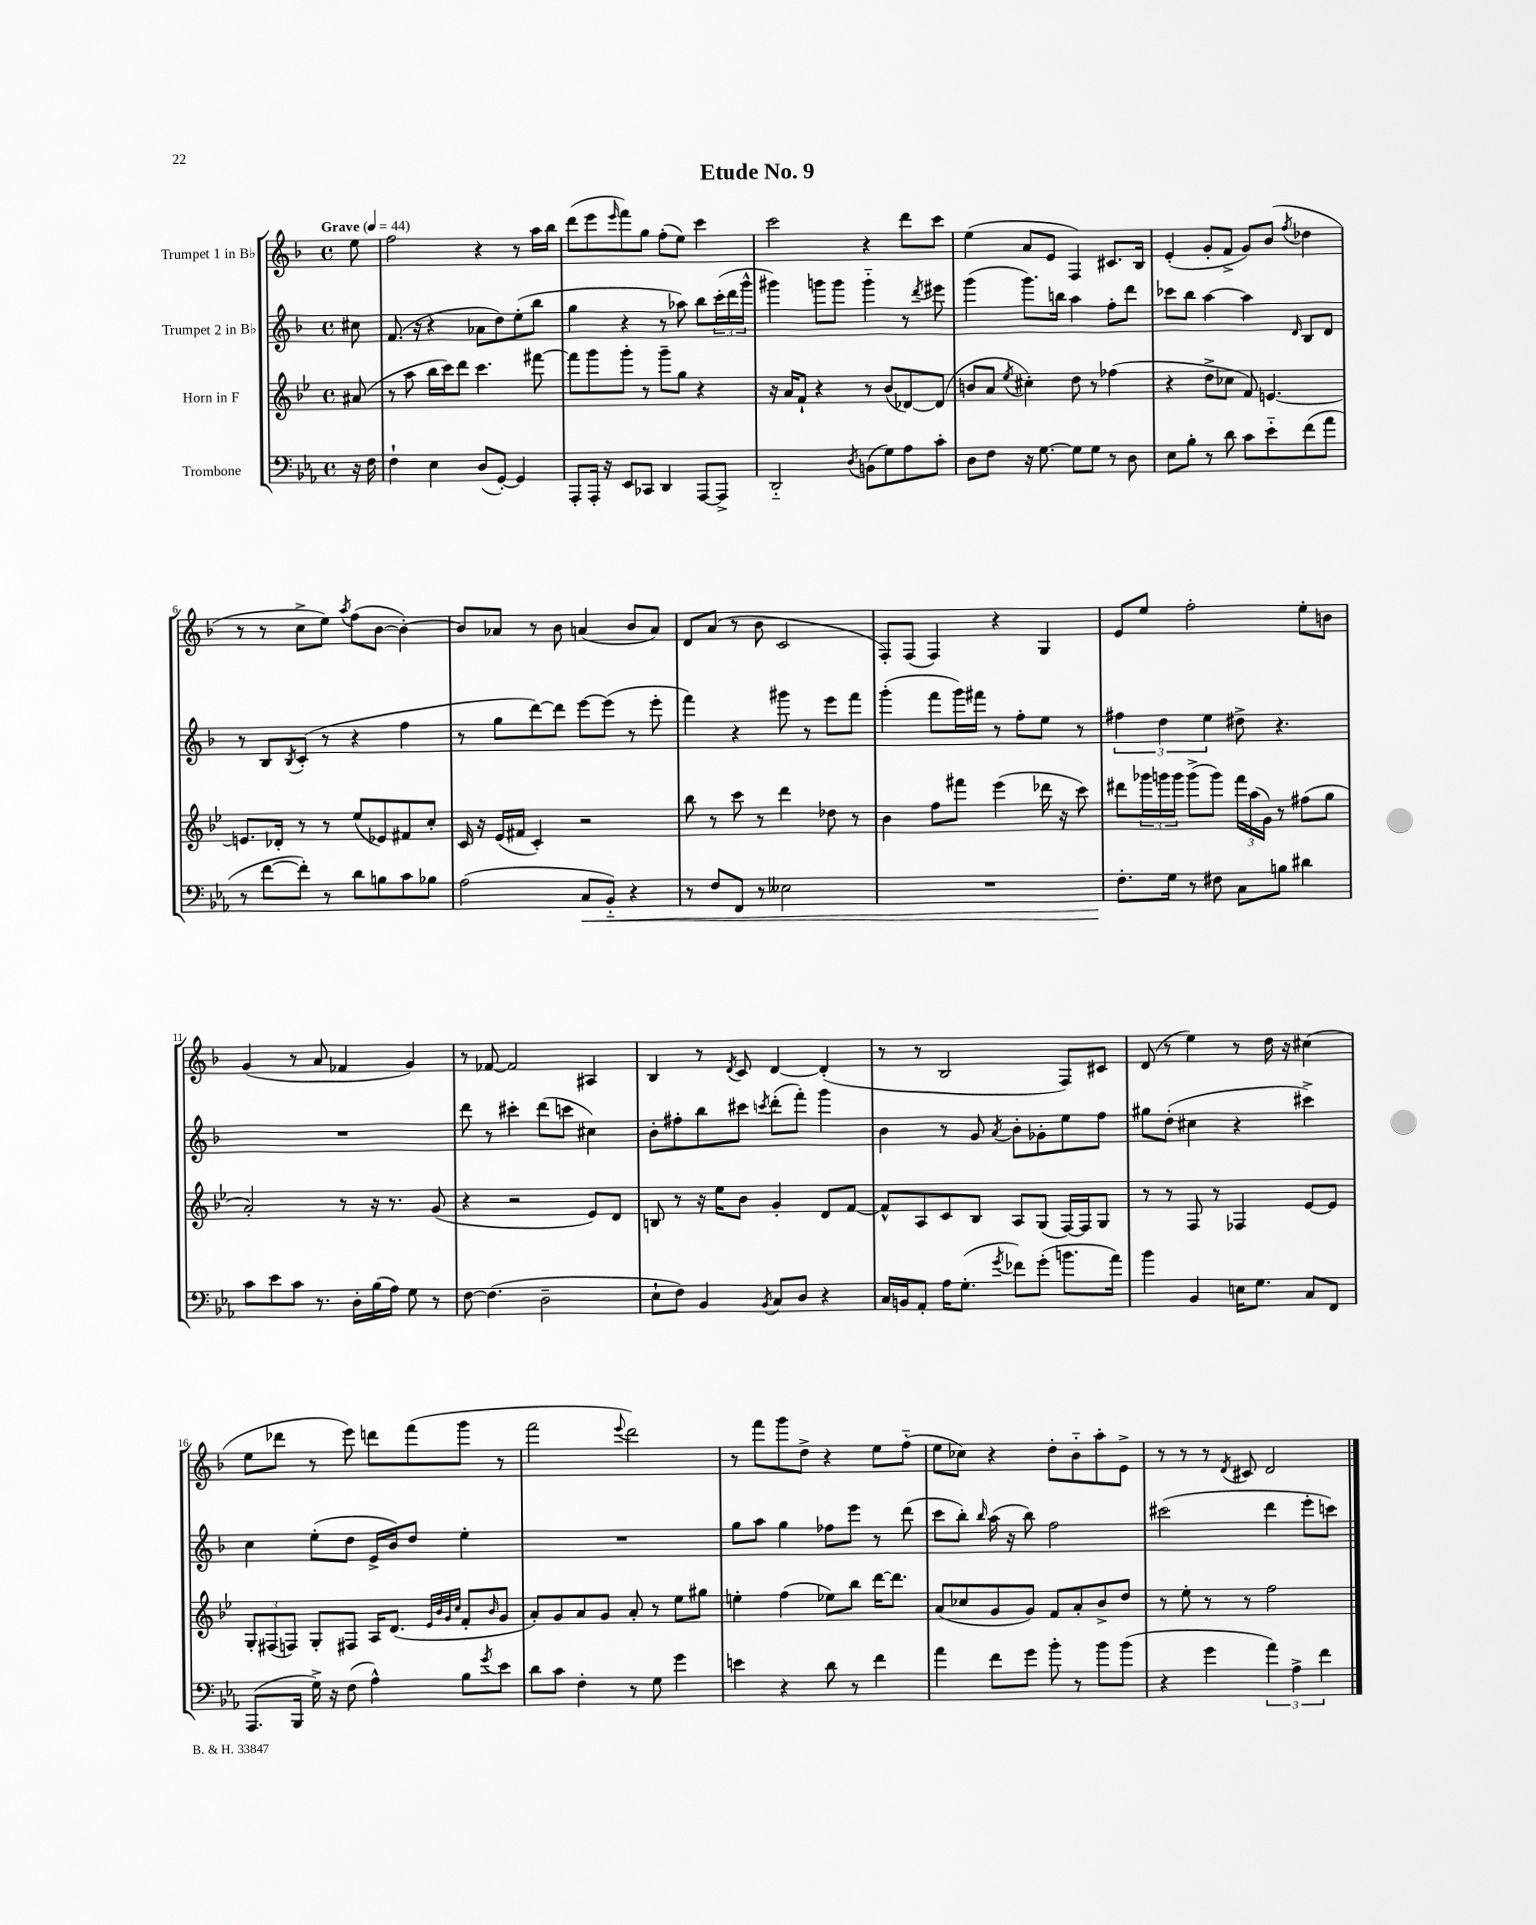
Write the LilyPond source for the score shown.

\header { title = "Etude No. 9" }
<<
\new StaffGroup <<
\new Staff = "s0" \with { instrumentName = "Trumpet 1 in Bb" } {
    \clef treble \key f \major \defaultTimeSignature \time 4/4 \partial 8 \tempo "Grave" 4 = 44
    e''8 |
    f''2 r4 r8 a''16 bes''16 |
    d'''8( e'''8 \grace { e'''16 } f'''8) g''8 f''8-.( e''8) c'''4 |
    c'''2 r4 d'''8 c'''8 |
    e''4( a'8 e'8 f4) cis'8. bes16 |
    e'4-.( g'8-. f'8-> g'8) bes'8( \acciaccatura { f''8 } des''4 |
    r8 r8 c''8-> e''8) \acciaccatura { a''8 } f''8( bes'8~ bes'4~-.) |
    bes'8 aes'8 r8 bes'8 a'4( bes'8 a'8) |
    d'8 a'8( r8 bes'8 c'2 |
    f8-.) f8( f4) r4 g4 |
    e'8 e''8 f''2-. e''8-. b'8 |
    g'4( r8 a'8 fes'4 g'4) |
    r8 fes'8~ fes'2 ais4 |
    bes4 r8 \acciaccatura { d'8 } c'8 d'4~ d'4-.( |
    r8 r8 bes2 f8) cis'8 |
    d'8( r8 e''4) r8 d''16 r16 cis''4( |
    e''8 des'''8 r8 e'''8) d'''8 f'''8( g'''8 r8 |
    f'''2 \appoggiatura { e'''8 } d'''2) |
    r8 f'''8 g'''8 d''8-> r4 e''8 f''8-_( |
    e''8 ces''8) r4 d''8-. bes'8-_ a''8-. e'8-> |
    r8 r8 r8 \acciaccatura { d'8 } cis'8 d'2 \bar "|." |
}
\new Staff = "s1" \with { instrumentName = "Trumpet 2 in Bb" } {
    \clef treble \key f \major \defaultTimeSignature \time 4/4 \partial 8
    cis''8 |
    f'8.( r16 r4 aes'8 d''8) e''8-.( bes''8 |
    g''4 r4 r8 aes''8) bes''8 \tuplet 3/2 { c'''16-.( d'''16 g'''16-^ } |
    gis'''4) g'''8 g'''8 g'''4-_ r8 \acciaccatura { d'''8 } eis'''8 |
    g'''4( g'''8.) b''16 a''4 f''8-. d'''8 |
    ces'''8 bes''8 a''4~ a''4 \grace { d'16 } bes8 d'8 |
    r8 bes8 \acciaccatura { bes8 } c'8-.( r8 r4 f''4 |
    r8 g''8 d'''8~) d'''8 e'''8~ e'''8( r8 e'''8-. |
    f'''4) r4 gis'''8 r8 e'''8 f'''8 |
    g'''4-.( f'''8 g'''16) fis'''16 r8 f''8-. e''8 r8 |
    \tuplet 3/2 { fis''4 d''4 e''4 } dis''8-> r4. |
    R1 |
    d'''8 r8 cis'''4-. d'''8( c'''8 cis''4) |
    bes'8-. fis''8-. bes''8 cis'''8 \acciaccatura { c'''8 } d'''8-.( f'''8-.) g'''4 |
    bes'4 r8 g'8 \acciaccatura { a'8 } bes'8-. ges'8-. e''8 f''8 |
    gis''8 d''8-.( cis''4 r4 cis'''4->) |
    c''4 e''8-.( d''8 e'16-> bes'16) d''8 e''4-. |
    R1 |
    g''8 a''8 g''4 fes''8 e'''8 r8 d'''8( |
    c'''8 bes''8-.) \grace { bes''16 } a''16( r16 bes''8) f''2 |
    cis'''2( d'''4 e'''8-. c'''8) \bar "|." |
}
\new Staff = "s2" \with { instrumentName = "Horn in F" } {
    \clef treble \key bes \major \defaultTimeSignature \time 4/4 \partial 8
    ais'8( |
    r8 a''8 bes''16 c'''16) d'''8 c'''4. fis'''8~ |
    fis'''8 g'''8 g'''8-. r8 g'''8-- g''8 r4 |
    r16 a'16 f'8-! r4 r8 bes'8( des'8~) des'8( |
    b'8 a'8 \acciaccatura { ees''8 } cis''4-.) d''8 r8 fes''4( |
    r4 d''8-> ces''8 f'8) e'4.~ |
    e'8. des'16-. r8 r8 ees''8( ees'8) fis'8 c''8-. |
    c'16 r16 ees'16( fis'16 c'4-.) r2 |
    bes''8 r8 c'''8 r8 d'''4 des''8 r8 |
    bes'4 f''8 fis'''8 ees'''4( des'''16 r16 c'''8) |
    dis'''8 \tuplet 3/2 { ges'''16 g'''16 g'''16 } g'''8->( g'''8) \tuplet 3/2 { f'''16 a''16( g'16) } r8 fis''8( g''8 |
    a'2-.) r8 r16 r8. g'8( |
    r4 r2 ees'8) d'8 |
    b8 r8 r16 ees''16 bes'8 g'4-. d'8 f'8~ |
    f'8-^ a8 c'8 bes8 a8 g8( f16~) f16 g8 |
    r8 r8 f8 r8 fes4 ees'8~ ees'8 |
    \tuplet 3/2 { g8-. fis8( f8) } g8-. fis8 a16 d'8.( \grace { ees'32 bes'32 g'32 c''32 } f'8-. \grace { bes'16 } g'8 |
    a'8-.) g'8 a'8 g'8 a'8-. r8 ees''8 gis''8 |
    e''4-. f''4( ees''8) bes''8 d'''16~ d'''8. |
    a'8( ces''8 g'8 g'8) f'8 a'8-. bes'8-> d''8 |
    r8 ees''8-. r8 r8 f''2 \bar "|." |
}
\new Staff = "s3" \with { instrumentName = "Trombone" } {
    \clef bass \key ees \major \defaultTimeSignature \time 4/4 \partial 8
    r16 f16 |
    f4-! ees4 d8( g,8~-.) g,4 |
    aes,,8-. aes,,16-. r16 ees,8 ces,8 d,4 aes,,8~ aes,,8-> |
    d,2-_ \acciaccatura { d8 } b,8( g8) aes8 c'8-. |
    d8 f8 r16 g8.~ g8 g8 r8 d8 |
    ees8 bes8-. r8 d'8 c'8 ees'8-_ f'8( aes'8 |
    r8 f'8~ f'8-.) r8 d'8 b8 c'8 bes8 |
    aes2( c8\< bes,8-_) r4 |
    r8 f8 f,8 r8 eeses2 |
    R1 |
    f8.-.\! g16 r8 fis8 c8 b8 dis'4 |
    c'8 ees'8 c'8 r8. d16-. bes16( aes16) g8 r8 |
    f8~ f4.( d2-- |
    ees8-! f8) bes,4 \acciaccatura { bes,8 } c8 d8 r4 |
    c16 b,16 aes,8-. aes16 g8.-.( \acciaccatura { g'8 } fes'8) g'8-.( b'8. aes'16) |
    bes'4 bes,4 e16 g8. c8 f,8 |
    aes,,8.( bes,,16 g16->) r16 f8( aes4-^) bes8 \acciaccatura { g'8 } ees'8 |
    d'8 c'8 f4-. r8 g8 g'4 |
    e'4 r4 d'8 r8 f'4 |
    aes'4 f'8 g'8 bes'8-. r8 bes'8 bes'8( |
    r4 g'4 \tuplet 3/2 { aes'4) aes4-> f'4 } \bar "|." |
}
>>
>>
